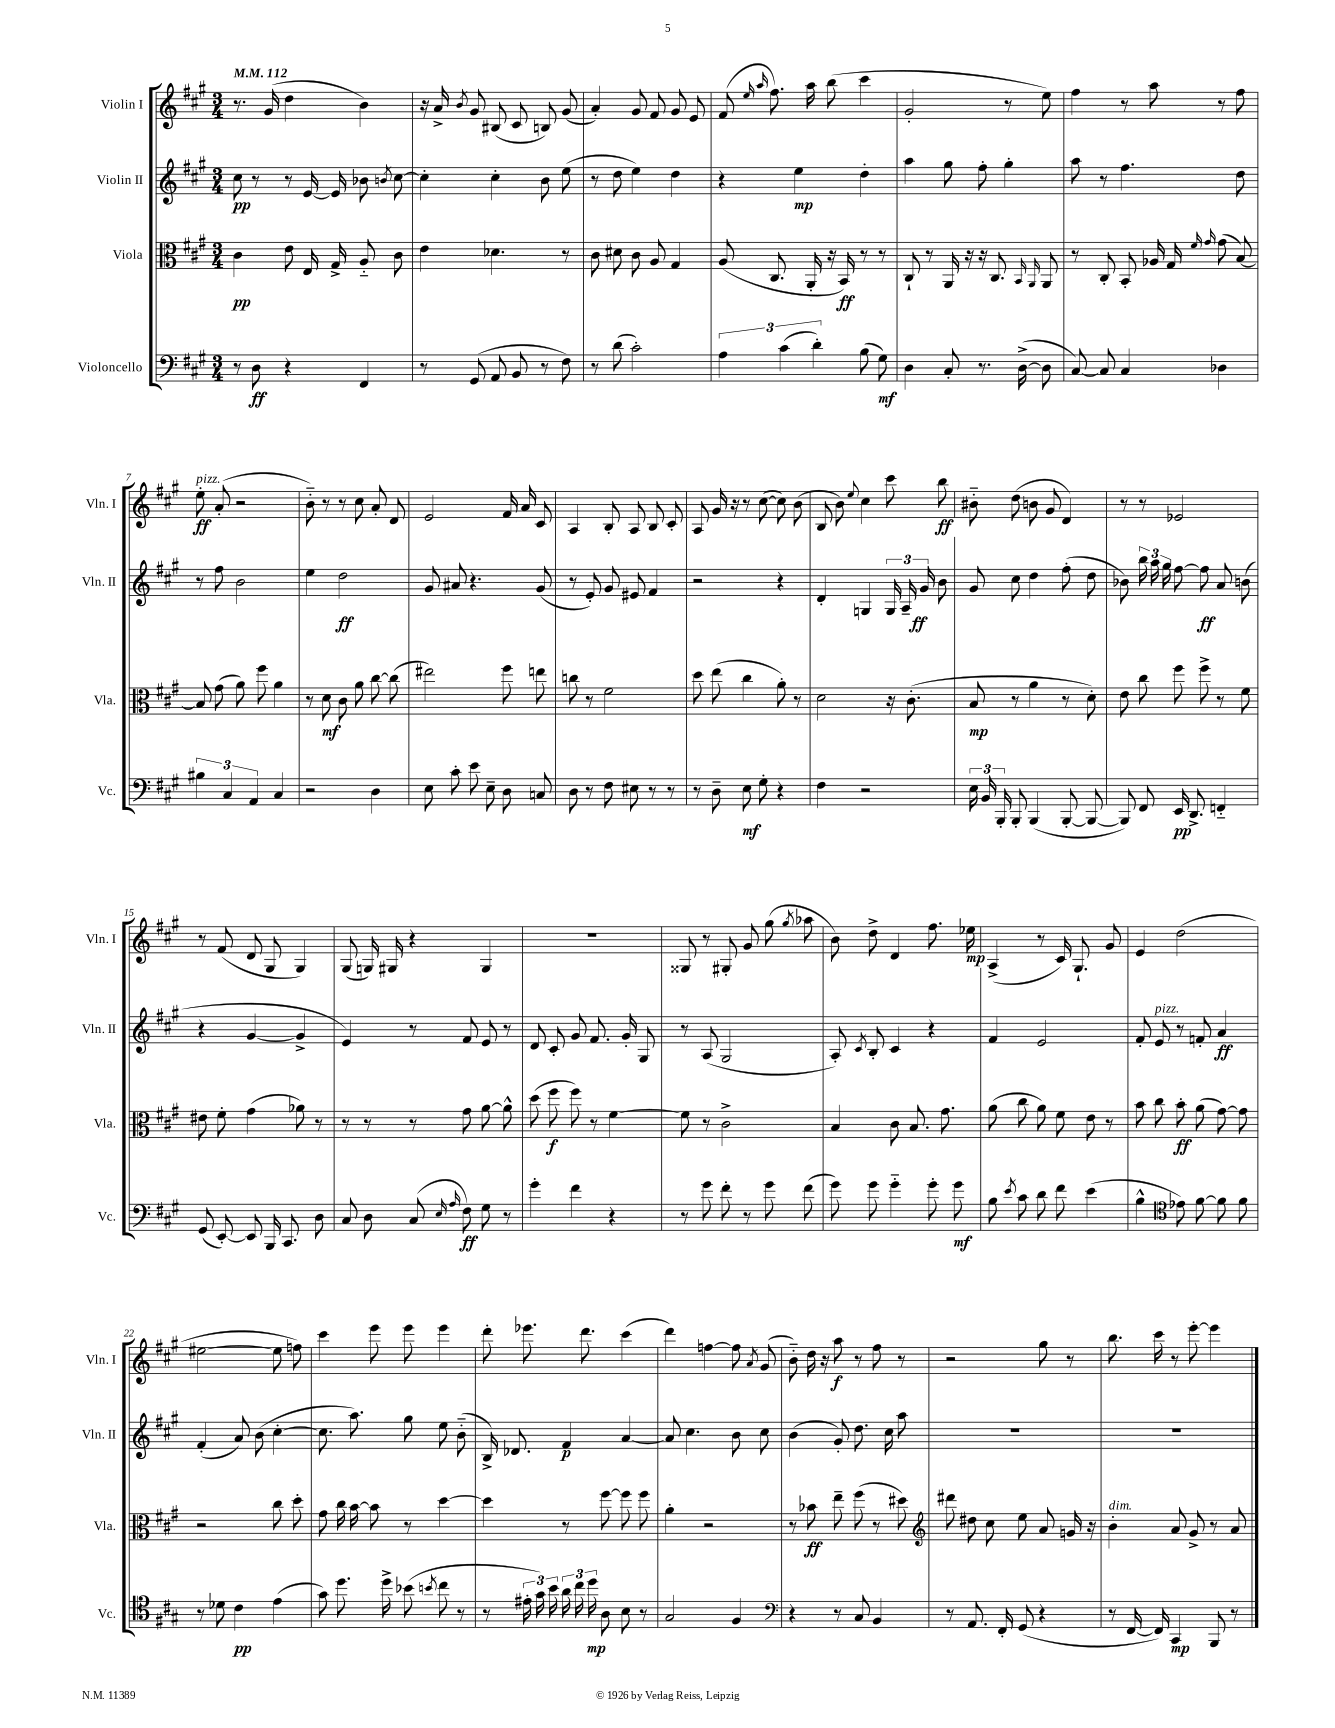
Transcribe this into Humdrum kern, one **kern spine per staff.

**kern	**kern	**kern	**kern
*staff4	*staff3	*staff2	*staff1
*clefF4	*clefC3	*clefG2	*clefG2
*k[f#c#g#]	*k[f#c#g#]	*k[f#c#g#]	*k[f#c#g#]
*M3/4	*M3/4	*M3/4	*M3/4
*MM112	*MM112	*MM112	*MM112
8r	4c#	8cc#	8.r
8D	.	8r	.
.	.	.	(16g#
4r	8e	8r	4dd
.	16E	[16e	.
.	16G#^	16e]	.
4FF#	8A'~	8b-	4b)
.	.	8qb	.
.	8c#	[8cc#	.
=	=	=	=
8r	4e	4cc#']	16r
.	.	.	16a^
.	.	.	8qb
(8GG#	.	.	8g#
8AA	4.d-	4cc#'	(8B#
8BB	.	.	8c#
8r	.	8b	8B)
8F#)	8r	(8ee	(8g#
=	=	=	=
8r	8c#	8r	4a')
(8d	8d#	8dd	.
2c#')	8c#	4ee)	8g#
.	8A	.	8f#
.	4G#	4dd	8g#
.	.	.	8e
=	=	=	=
6A	(8A	4r	(8f#
.	.	.	16qqee
.	.	.	16qqaa
.	8.C#	.	8.ff#)
(6c#	.	.	.
.	.	4ee	.
.	16AA'	.	16aa
6d')	.	.	.
.	16r	.	(8bb
.	16BB)	.	.
(8B	8r	4dd'	4ccc#
8G#)	8r	.	.
=	=	=	=
4D	8C#`	4aa	2g#'
.	8r	.	.
8C#'	16AA	8gg#	.
.	16r	.	.
8.r	16r	8ff#'	.
.	8.C#	.	.
.	.	4gg#'	8r
([16D^	.	.	.
.	16qqBB	.	.
.	16qqAA	.	.
8D]	8AA	.	8ee)
=	=	=	=
[8C#)	8r	8aa	4ff#
8C#]	8C#'	8r	.
4C#	8BB'	4.ff#	8r
.	16A-	.	8aa
.	16G#	.	.
.	16qqf#	.	.
.	16qqg#	.	.
4D-	(8g#	.	8r
.	[8B)	8dd	8ff#
=	=	=	=
6B#	8B]	8r	8ee'
.	(8g#	8ff#	(8a'
6C#	.	.	.
.	8a)	2b	2r
6AA	.	.	.
.	8ff#	.	.
4C#	4a	.	.
=	=	=	=
2r	8r	4ee	8b'~)
.	8d	.	8r
.	8c#	2dd	8r
.	8a	.	8cc#
4D	[8cc#	.	8a'
.	(8cc#]	.	8d
=	=	=	=
8E	2ee#)	8g#	2e
8c#'	.	8a#	.
8e	.	4.r	.
8E~	.	.	.
8D	8ff#	.	16f#
.	.	.	16a
8C	8ee	(8g#	8c#
=	=	=	=
8D	8cc	8r	4A
8r	8r	8e')	.
8F#	2f#	8g#	8B'
8E#	.	8e#	8A
8r	.	4f#	8B
8r	.	.	8c#'
=	=	=	=
8r	8dd	2r	8A
8D~	(8ee	.	16g#
.	.	.	16r
8E	4cc#	.	8r
8G#'	.	.	([8cc#
4r	8a')	4r	8cc#])
.	8r	.	(8b
=	=	=	=
4F#	2d	4d'	8B
.	.	.	8b)
.	.	.	8qqee
2r	.	4G	4cc#
.	16r	24G	8ccc#
.	.	24A~	.
.	(8.c#'	.	.
.	.	24g#	.
.	.	8b	8bb
=	=	=	=
24E	8B	8g#	8b#'~
24BB	.	.	.
24BBB'	.	.	.
8BBB'	8r	8cc#	(8dd
(4BBB	4a	4dd	8b
.	.	.	8g#
[8BBB'	8r	(8ff#'	4d)
8BBB_	8d')	8dd	.
=	=	=	=
8BBB])	8e	8b-)	8r
8FF#	8cc#	24bb	8r
.	.	24aa	.
.	.	24gg#	.
16EE	8ff#	[8ff#	2e-
8.DD^	.	.	.
.	8ff#^	8ff#]	.
4FF'~	8r	8a	.
.	8f#	(8b	.
=	=	=	=
(8GG#	8e#	4r	8r
[8EE')	8f#'	.	(8f#
8EE]	(4g#	[4g#	8d
16BBB	.	.	8G#
8.CC#	.	.	.
.	8a-)	4g#^]	4G#)
8D	8r	.	.
=	=	=	=
8C#	8r	4e)	(8G#
8D	8r	.	16G)
.	.	.	16G#
(8C#	8r	8r	4r
16qqE	.	.	.
16qqA	.	.	.
8F#)	8g#	8f#	.
8G#	[8a	8e	4G#
8r	8a^^]	8r	.
=	=	=	=
4g#'	(8dd	8d	2.r
.	8ff#	8c#'	.
4f#	8ff#)	8g#	.
.	8r	8.f#	.
4r	[4f#	.	.
.	.	16g#'	.
.	.	8G#	.
=	=	=	=
8r	8f#]	8r	8G##
8g#	8r	(8A	8r
8f#'	2c#^	2G#	8G#'
8r	.	.	8g#
8g#	.	.	(8gg#
.	.	.	8qgg#
(8f#	.	.	8aa-
=	=	=	=
8g#)	4B	8A')	8b)
.	.	8qc#	.
8g#	.	8B'	8dd^
4g#'~	8c#	4c#	4d
.	8.B	.	.
8g#'	.	4r	8.ff#
.	8.g#	.	.
8g#	.	.	.
.	.	.	16ee-
=	=	=	=
8B	(8a	4f#	(4A^
8qe	.	.	.
8c#	8cc#	.	.
8d	8a)	2e	8r
8f#	8f#	.	16c#)
.	.	.	8.G#`
(4e	8e	.	.
.	8r	.	8g#
=	=	=	=
4B^^	8b	8f#'	4e
.	8cc#	8e	.
*clefC4	*	*	*
8e-)	8b'	8r	(2dd
[8f#	(8a	8f'	.
8f#]	[8g#)	4a	.
8f#	8g#]	.	.
=	=	=	=
8r	2r	(4f#'	[2ee#
8d-	.	.	.
4c#	.	8a)	.
.	.	(8b	.
(4e	8cc#	[4cc#'	8ee#]
.	8dd'	.	8ff)
=	=	=	=
8g#)	8g#	8.cc#]	4ccc#
8.dd	16cc#	.	.
.	[16b	8.aa)	.
.	8b]	.	8eee
16dd^	.	.	.
(8b-	8r	8gg#	8eee
8qb	.	.	.
8cc#	[4dd	8ee	4eee
8r	.	(8b'~	.
=	=	=	=
8r	4dd]	16B^)	8ddd'
.	.	8.d-	.
24e#'	.	.	8.eee-
24g#)	.	.	.
24b	.	.	.
24a	8r	4f#	.
24cc#	.	.	.
.	.	.	8.ddd
24dd	.	.	.
8A	[8ff#	.	.
8B	8ff#]	[4a	(4ccc#
8r	8ff#	.	.
=	=	=	=
2G#	4a'	8a]	4ddd)
.	.	4.cc#	.
.	2r	.	[4ff
4F#	.	8b	8ff]
.	.	.	8qa
.	.	8cc#	(8g#
=	=	=	=
*clefF4	*	*	*
4r	8r	(4b	8b'~)
.	8b-	.	16dd
.	.	.	16r
8r	8ee~	8g#')	8aa
8C#	(8ff#	8.dd	8r
4BB	8r	.	8ff#
.	.	16cc#	.
.	8dd#)	8aa	8r
=	=	=	=
*	*clefG2	*	*
8r	8ddd#	2.r	2r
8.AA	8dd#	.	.
.	8cc#	.	.
16FF#'	.	.	.
(8GG#	8ee	.	.
4r	8a	.	8gg#
.	16g	.	8r
.	16r	.	.
=	=	=	=
8r	4b'	2.r	8.bb
[16FF#	.	.	.
16FF#])	.	.	16ccc#
4CC#	8a	.	8r
.	8g#^	.	[8eee'
8BBB	8r	.	4eee]
8r	8a	.	.
==	==	==	==
*-	*-	*-	*-
